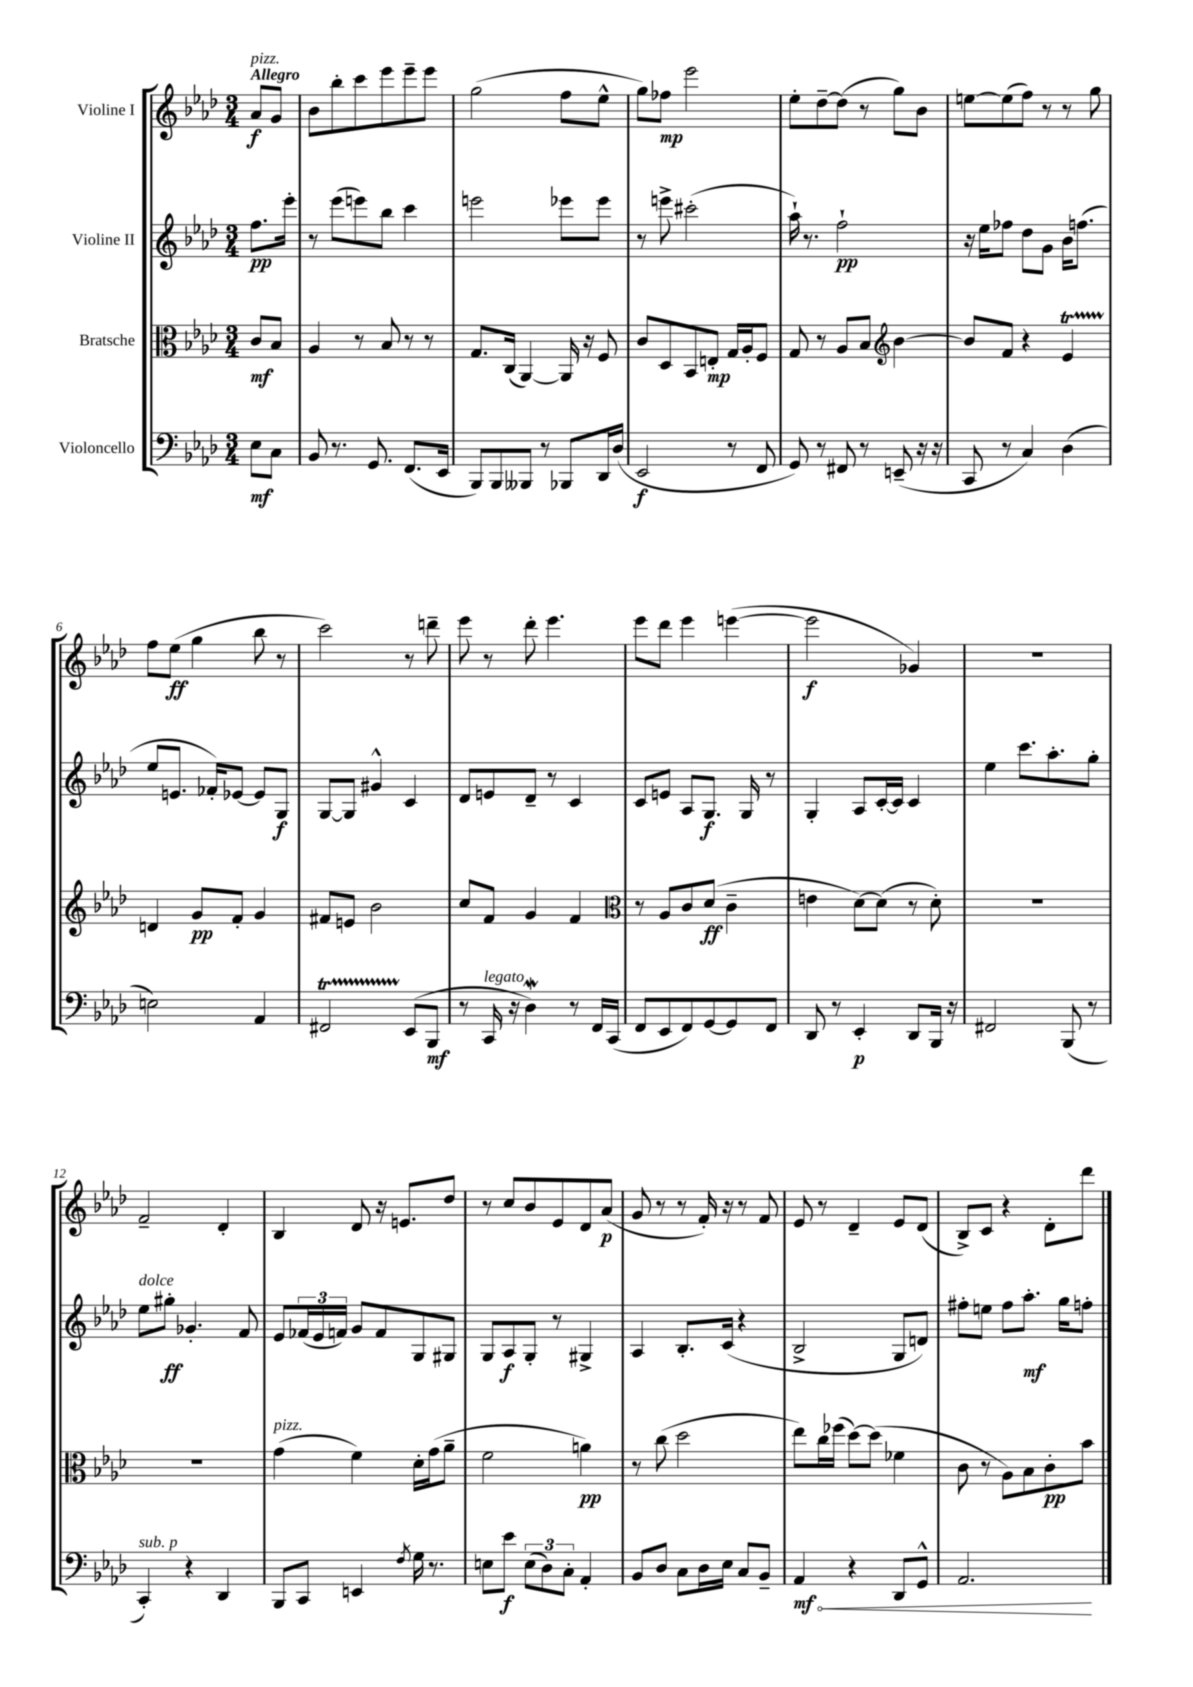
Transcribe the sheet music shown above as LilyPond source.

<<
\new StaffGroup <<
\new Staff = "s0" \with { instrumentName = "Violine I" } {
    \clef treble \key aes \major \numericTimeSignature \time 3/4 \partial 4 \tempo "Allegro"
    aes'8\f^\markup { \italic "pizz." } g'8 |
    bes'8 bes''8-. c'''8 ees'''8 ees'''8-- ees'''8 |
    g''2( f''8 ees''8-^ |
    g''8) fes''8\mp ees'''2 |
    ees''8-. des''8~-- des''8( r8 g''8) bes'8 |
    e''8~ e''8( f''8) r8 r8 g''8 |
    f''8 ees''8\ff( g''4 bes''8 r8 |
    c'''2) r8 d'''8-- |
    ees'''8 r8 des'''8-. ees'''4. |
    ees'''8 des'''8 ees'''4 e'''4~( |
    e'''2\f ges'4) |
    R2. |
    f'2-- des'4-. |
    bes4 des'8 r16 e'8. des''8 |
    r8 c''8 bes'8 ees'8 des'8 aes'8\p( |
    g'8 r8 r8 f'16-.) r16 r8 f'8 |
    ees'8 r8 des'4-- ees'8 des'8( |
    bes8->) c'8 r4 des'8-. des'''8 \bar "|." |
}
\new Staff = "s1" \with { instrumentName = "Violine II" } {
    \clef treble \key aes \major \numericTimeSignature \time 3/4 \partial 4
    f''8.\pp ees'''16-. |
    r8 ees'''8( e'''8) bes''8 c'''4 |
    e'''2 ees'''8 ees'''8 |
    r8 e'''8-> cis'''2-.( |
    aes''16-!) r8. f''2-!\pp |
    r16 ees''16 fes''8 des''8 g'8 bes'16 f''8.( |
    ees''8 e'8. fes'16-.) ees'8~ ees'8 g8\f |
    g8~ g8 gis'4-^ c'4 |
    des'8 e'8 des'8-- r8 c'4 |
    c'8 e'8 aes8 g8.\f g16 r8 |
    g4-. aes8 c'16~-. c'16 c'4 |
    ees''4 c'''8. aes''8.-. g''8-. |
    ees''8^\markup { \italic "dolce" } gis''8-.\ff ges'4.-. f'8 |
    ees'8 \tuplet 3/2 { fes'16( ees'16 f'16) } g'8 f'8 g8 gis8 |
    g8 aes8\f g8-. r8 gis4-> |
    aes4 bes8.-. c'16( r4 |
    bes2-> g8 d'8) |
    fis''8-. e''8 fis''8 aes''8.-.\mf g''16 f''8-. \bar "|." |
}
\new Staff = "s2" \with { instrumentName = "Bratsche" } {
    \clef alto \key aes \major \numericTimeSignature \time 3/4 \partial 4
    c'8\mf bes8 |
    aes4 r8 bes8 r8 r8 |
    g8. c16( aes,4~) aes,16 r16 f8 |
    c'8 des8 bes,8 e8-.\mp g16 aes16-. f8 |
    g8 r8 aes8 bes8 \clef treble bes'4~ |
    bes'8 f'8 r4 ees'4\startTrillSpan |
    d'4\stopTrillSpan g'8\pp f'8-. g'4 |
    fis'8 e'8 bes'2 |
    c''8 f'8 g'4 f'4 |
    \clef alto r8 aes8 c'8 des'8\ff( c'4-- |
    e'4 des'8~) des'8( r8 des'8-.) |
    R2. |
    R2. |
    g'4^\markup { \italic "pizz." }( f'4) des'16-. g'16( aes'8-- |
    f'2 a'4\pp) |
    r8 c''8( des''2 |
    ees''8) c''16 fes''16( des''8~) des''8( fes'4 |
    c'8 r8 aes8) bes8 c'8-.\pp bes'8 \bar "|." |
}
\new Staff = "s3" \with { instrumentName = "Violoncello" } {
    \clef bass \key aes \major \numericTimeSignature \time 3/4 \partial 4
    ees8\mf c8 |
    bes,8 r8. g,8. f,8.( ees,16 |
    bes,,8) bes,,8 beses,,8 r8 bes,,8 des,16 des16( |
    ees,2\f r8 f,8 |
    g,8) r8 fis,8 r8 e,8--( r16 r16 |
    c,8 r8 c4) des4( |
    e2) aes,4 |
    fis,2\startTrillSpan ees,8\stopTrillSpan( bes,,8\mf |
    r8 c,16^\markup { \italic "legato" } r16 des4\mordent) r8 f,16 c,16( |
    f,8 ees,8 f,8) g,8~ g,8 f,8 |
    des,8 r8 ees,4-.\p des,8 bes,,16 r16 |
    fis,2 bes,,8( r8 |
    c,4-.^\markup { \italic "sub. p" }) r4 des,4 |
    bes,,8 c,8 e,4 \acciaccatura { f8 } g16 r8. |
    e8 ees'8\f \tuplet 3/2 { e8( des8) c8-. } aes,4-. |
    bes,8 des8 c8 des16 ees16 c8 bes,8-- |
    \once \override Hairpin.circled-tip = ##t aes,4\mf\< r4 des,8 g,8-^ |
    aes,2.\! \bar "|." |
}
>>
>>
